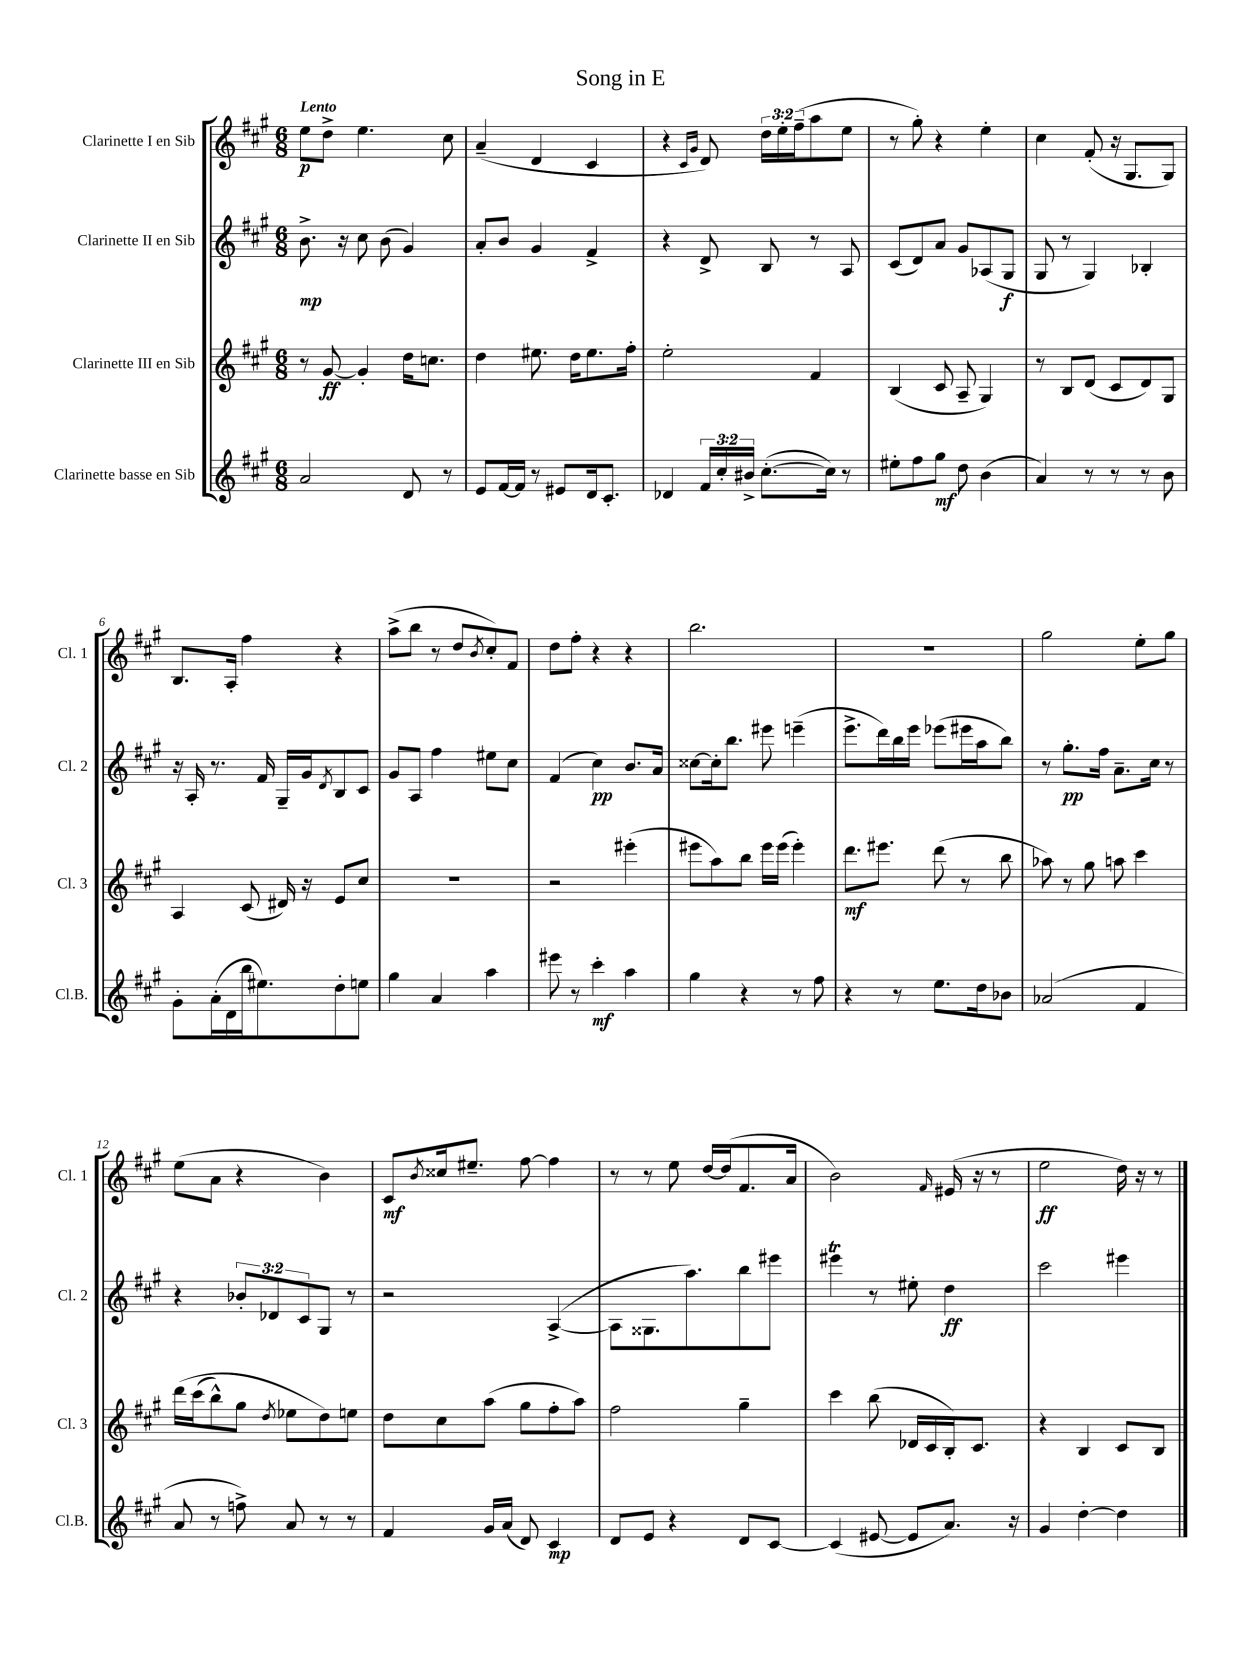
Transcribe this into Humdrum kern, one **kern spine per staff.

**kern	**dynam	**kern	**dynam	**kern	**dynam	**kern	**dynam
*part4	*part4	*part3	*part3	*part2	*part2	*part1	*part1
*staff4	*staff4	*staff3	*staff3	*staff2	*staff2	*staff1	*staff1
*I"Clarinette basse en Sib	*	*I"Clarinette III en Sib	*	*I"Clarinette II en Sib	*	*I"Clarinette I en Sib	*
*I'Cl.B.	*	*I'Cl. 3	*	*I'Cl. 2	*	*I'Cl. 1	*
*clefG2	*	*clefG2	*	*clefG2	*	*clefG2	*
*k[f#c#g#]	*	*k[f#c#g#]	*	*k[f#c#g#]	*	*k[f#c#g#]	*
*M6/8	*	*M6/8	*	*M6/8	*	*M6/8	*
=1	=1	=1	=1	=1	=1	=1	=1
!	!	!	!	!	!	!LO:TX:a:B:t=Lento	!
2a/	.	8r	.	8.b^\	mp	8ee\L	p
.	.	[8g#/	ff	.	.	8dd^\J	.
.	.	.	.	16r	.	.	.
.	.	4g#'/]	.	8cc#\	.	4.ee\	.
.	.	.	.	(8b\	.	.	.
8d/	.	16dd\KL	.	4g#/)	.	.	.
.	.	8.ccn\J	.	.	.	.	.
8r	.	.	.	.	.	8cc#\	.
=2	=2	=2	=2	=2	=2	=2	=2
8e/L	.	4dd\	.	8a'/L	.	(4a~/	.
[16f#/L	.	.	.	8b/J	.	.	.
16f#/JJ]	.	.	.	.	.	.	.
8r	.	8.ee#X\	.	4g#/	.	4d/	.
8e#X/L	.	.	.	.	.	.	.
.	.	16dd\KL	.	.	.	.	.
16d/k	.	8.ee#\	.	4f#^/	.	4c#/	.
8.c#'/J	.	.	.	.	.	.	.
.	.	16ff#'\Jk	.	.	.	.	.
=3	=3	=3	=3	=3	=3	=3	=3
4d-X/	.	2ee'\	.	4r	.	4r	.
.	.	.	.	.	.	16qqc#/LL	.
.	.	.	.	.	.	16qqg#/JJ	.
24f#/LL	.	.	.	8d^/	.	8d/)	.
24cc#'/	.	.	.	.	.	.	.
24b#X^/JJ	.	.	.	.	.	.	.
([8.cc#'\L	.	.	.	8B/	.	24dd\LL	.
.	.	.	.	.	.	24ee'\	.
.	.	.	.	.	.	(24ff#~\J	.
.	.	4f#/	.	8r	.	8aa\	.
16cc#\Jk])	.	.	.	.	.	.	.
8r	.	.	.	8A/	.	8ee\J	.
=4	=4	=4	=4	=4	=4	=4	=4
8ee#X'\L	.	(4B/	.	(8c#/L	.	8r	.
8ff#\	.	.	.	8d/)	.	8gg#'\)	.
8gg#\J	mf	8c#/	.	8a/J	.	4r	.
8dd\	.	8A~/	.	8g#/L	.	.	.
(4b\	.	4G#/)	.	(8A-X/	.	4ee'\	.
.	.	.	.	8G#/J	f	.	.
=5	=5	=5	=5	=5	=5	=5	=5
4a/)	.	8r	.	8G#/	.	4cc#\	.
.	.	8B/L	.	8r	.	.	.
8r	.	(8d/J	.	4G#/)	.	(8f#'/	.
8r	.	8c#/L	.	.	.	16r	.
.	.	.	.	.	.	8.G#/L	.
8r	.	8d/)	.	4B-X'/	.	.	.
8b\	.	8G#/J	.	.	.	8G#/J)	.
!!LO:LB:g=z
=6	=6	=6	=6	=6	=6	=6	=6
8g#'\L	.	4A/	.	16r	.	8.B/L	.
.	.	.	.	16A'/	.	.	.
(16a'\L	.	.	.	8.r	.	.	.
16d\	.	.	.	.	.	16A'/Jk	.
16bb\J	.	(8c#/	.	.	.	4ff#\	.
8.ee#X\)	.	.	.	16f#/	.	.	.
.	.	16d#X/)	.	16G#~/LL	.	.	.
.	.	16r	.	16g#/J	.	.	.
.	.	.	.	8qd/	.	.	.
8dd'\	.	8e/L	.	8B/	.	4r	.
8een\J	.	8cc#/J	.	8c#/J	.	.	.
=7	=7	=7	=7	=7	=7	=7	=7
4gg#\	.	2.r	.	8g#/L	.	(8aa^\L	.
.	.	.	.	8A/J	.	8bb\J	.
4a/	.	.	.	4ff#\	.	8r	.
.	.	.	.	.	.	8dd/L	.
.	.	.	.	.	.	8qb/	.
4aa\	.	.	.	8ee#X\L	.	8cc#'/)	.
.	.	.	.	8cc#\J	.	8f#/J	.
=8	=8	=8	=8	=8	=8	=8	=8
8eee#X\	.	2r	.	(4f#/	.	8dd\L	.
8r	.	.	.	.	.	8ff#'\J	.
4ccc#'\	mf	.	.	4cc#\)	pp	4r	.
4aa\	.	(4eee#X'\	.	8.b/L	.	4r	.
.	.	.	.	16a/Jk	.	.	.
=9	=9	=9	=9	=9	=9	=9	=9
4gg#\	.	8eee#X\L	.	[8cc##X\L	.	2.bb\	.
.	.	8aa\)	.	16cc##'\k]	.	.	.
.	.	.	.	8.bb\J	.	.	.
4r	.	8bb\J	.	.	.	.	.
.	.	16eee#\LL	.	8eee#X\	.	.	.
.	.	(16eee#\JJ	.	.	.	.	.
8r	.	4eee#'\)	.	(4eeen~\	.	.	.
8ff#\	.	.	.	.	.	.	.
=10	=10	=10	=10	=10	=10	=10	=10
4r	.	8.ddd\L	mf	8.eee^\L	.	2.r	.
.	.	8.eee#X\J	.	16ddd\L)	.	.	.
8r	.	.	.	16bb\	.	.	.
.	.	.	.	16eee\JJ	.	.	.
8.ee\L	.	(8ddd\	.	(8eee-X\L	.	.	.
.	.	8r	.	16eee#X\L	.	.	.
16dd\k	.	.	.	16aa\J	.	.	.
8b-X\J	.	8bb\	.	8bb\J)	.	.	.
=11	=11	=11	=11	=11	=11	=11	=11
(2a-X/	.	8aa-X\)	.	8r	.	2gg#\	.
.	.	8r	.	8.gg#'\L	pp	.	.
.	.	8gg#\	.	.	.	.	.
.	.	.	.	16ff#\Jk	.	.	.
.	.	8aan\	.	8.a~\L	.	.	.
4f#/	.	4ccc#\	.	.	.	8ee'\L	.
.	.	.	.	16cc#\Jk	.	.	.
.	.	.	.	8r	.	8gg#\J	.
!!LO:LB:g=z
=12	=12	=12	=12	=12	=12	=12	=12
8a/	.	(16ddd\LL	.	4r	.	(8ee\L	.
.	.	(16ccc#\J	.	.	.	.	.
8r	.	8bb^^\)	.	.	.	8a\J	.
8ffn^\)	.	8gg#\J	.	12b-X'/L	.	4r	.
.	.	.	.	12d-X/	.	.	.
.	.	8qdd/	.	.	.	.	.
8a/	.	8ee-X\L	.	.	.	.	.
.	.	.	.	12c#/	.	.	.
8r	.	8dd\)	.	8G#/J	.	4b\)	.
8r	.	8een\J	.	8r	.	.	.
=13	=13	=13	=13	=13	=13	=13	=13
4f#/	.	8dd\L	.	2r	.	8c#/L	mf
.	.	.	.	.	.	8qb/	.
.	.	8cc#\	.	.	.	16cc##X/k	.
.	.	.	.	.	.	8.ee#X~/J	.
16g#/LL	.	(8aa\J	.	.	.	.	.
(16a/JJ	.	.	.	.	.	.	.
8d/)	.	8gg#\L	.	.	.	[8ff#\	.
4c#/	mp	8ff#'\	.	([4A^/	.	4ff#\]	.
.	.	8aa\J)	.	.	.	.	.
=14	=14	=14	=14	=14	=14	=14	=14
8d/L	.	2ff#\	.	8A\L]	.	8r	.
8e/J	.	.	.	8.G##X\	.	8r	.
4r	.	.	.	.	.	8ee\	.
.	.	.	.	8.aa\)	.	.	.
.	.	.	.	.	.	[16dd/LL	.
.	.	.	.	.	.	(16dd/J]	.
8d/L	.	4gg#~\	.	8bb\	.	8.f#/	.
[8c#/J	.	.	.	8eee#X\J	.	.	.
.	.	.	.	.	.	16a/Jk	.
=15	=15	=15	=15	=15	=15	=15	=15
(4c#/]	.	4ccc#\	.	4eee#Xt\	.	2b\)	.
[8e#X/	.	(8bb\	.	8r	.	.	.
8e#/L]	.	16d-X/LL	.	8ee#X'\	.	.	.
.	.	16c#/	.	.	.	.	.
.	.	.	.	.	.	16qqf#/	.
8.a/J)	.	16B'/J)	.	4dd\	ff	(16e#X/	.
.	.	8.c#/J	.	.	.	16r	.
.	.	.	.	.	.	8r	.
16r	.	.	.	.	.	.	.
=16	=16	=16	=16	=16	=16	=16	=16
4g#/	.	4r	.	2ccc#\	.	2ee\	ff
[4dd'\	.	4B/	.	.	.	.	.
4dd\]	.	8c#/L	.	4eee#X\	.	16dd\)	.
.	.	.	.	.	.	16r	.
.	.	8B/J	.	.	.	8r	.
==	==	==	==	==	==	==	==
*-	*-	*-	*-	*-	*-	*-	*-
